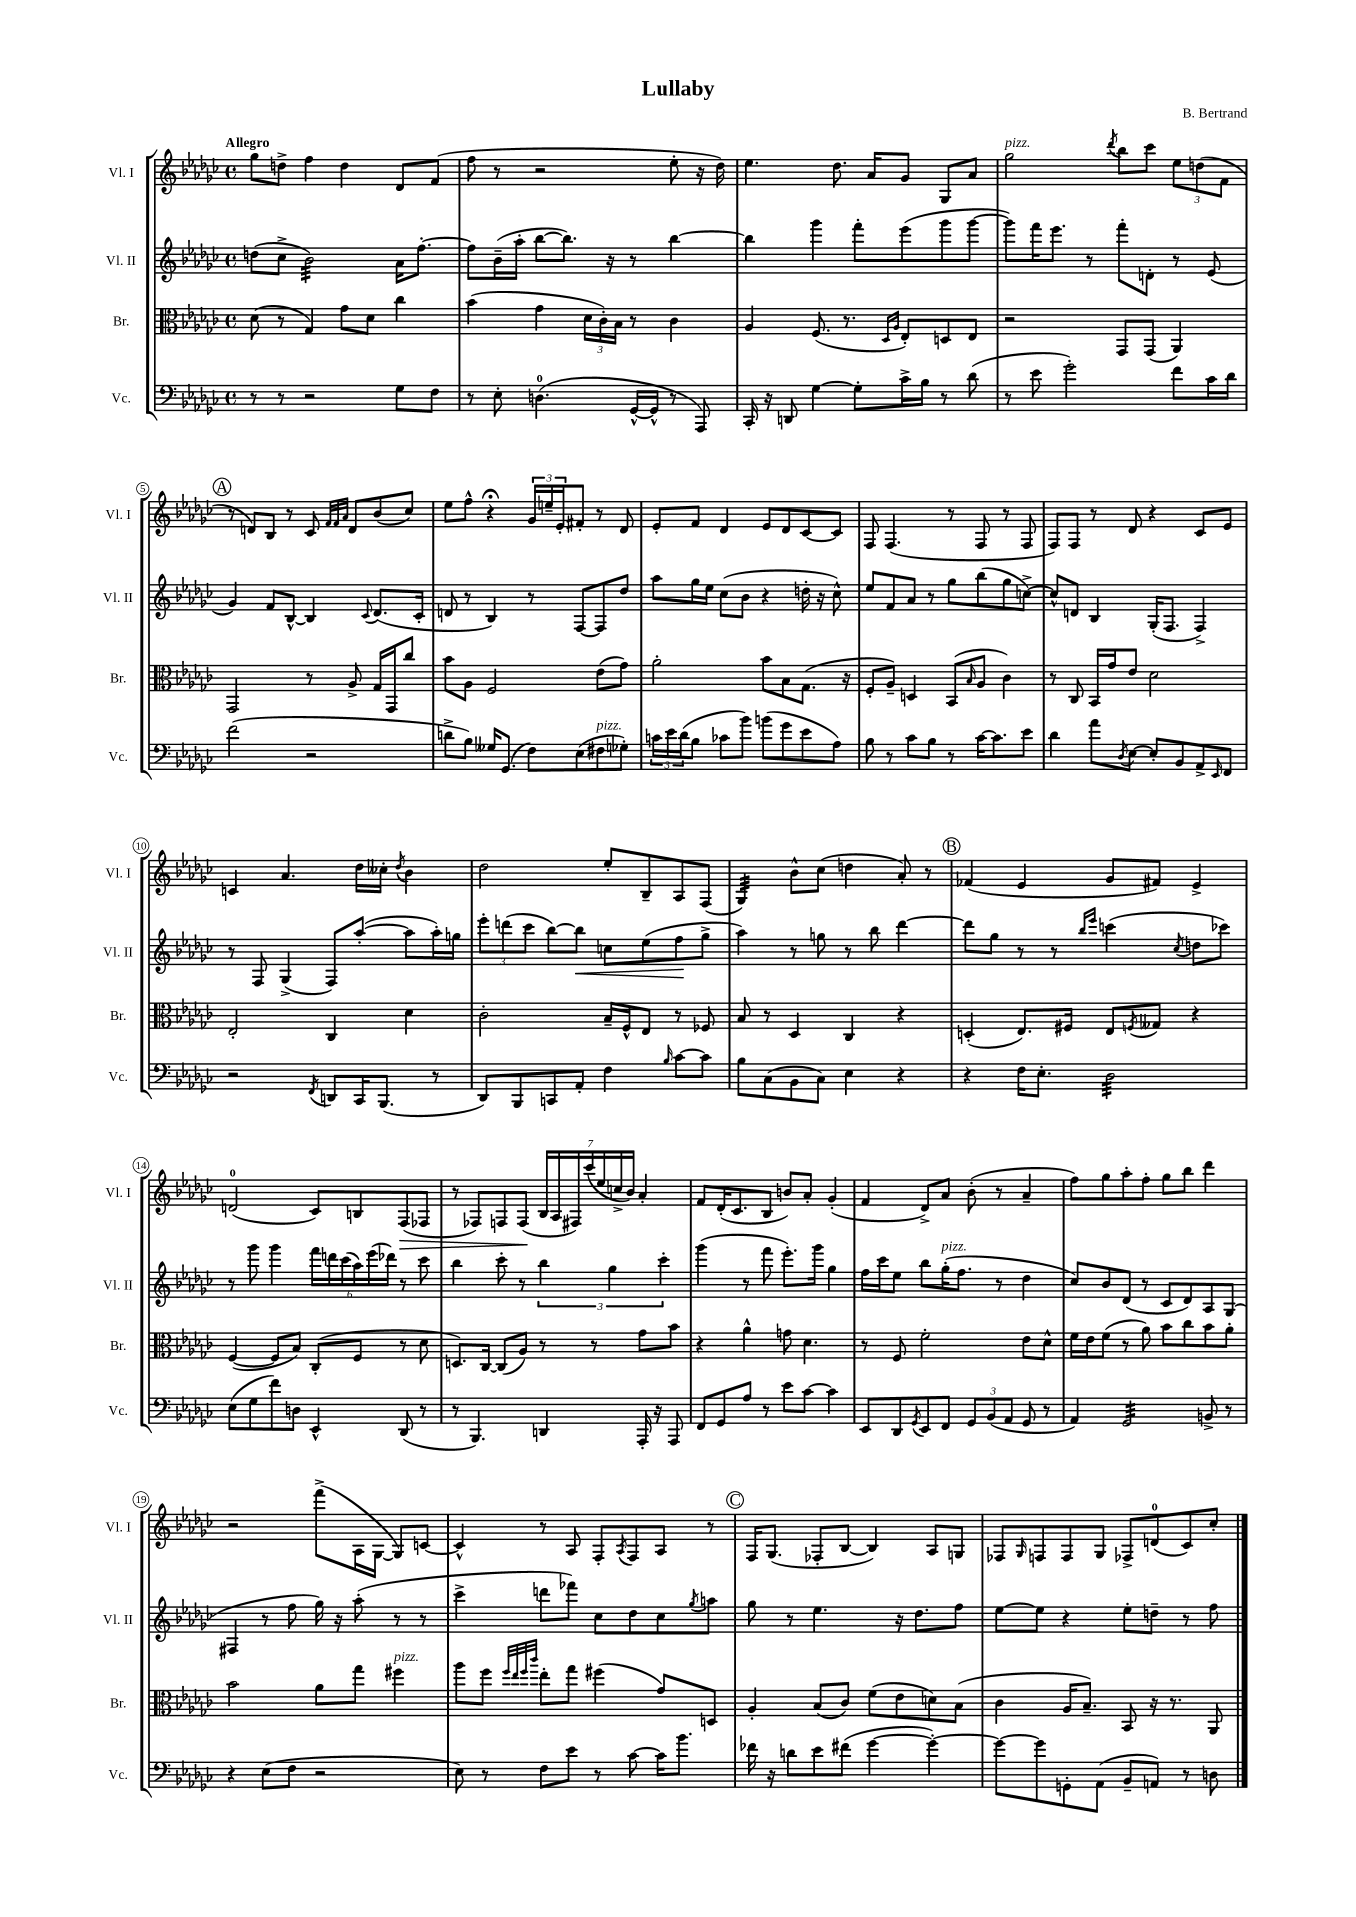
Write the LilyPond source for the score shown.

\header { title = "Lullaby" composer = "B. Bertrand" }
<<
\new StaffGroup <<
\new Staff = "s0" \with { instrumentName = "Vl. I" shortInstrumentName = "Vl. I" } {
    \clef treble \key ges \major \defaultTimeSignature \time 4/4 \tempo "Allegro"
    ges''8 d''8-> f''4 d''4 des'8 f'8( |
    f''8 r8 r2 ees''8-. r16 des''16) |
    ees''4. des''8. aes'16 ges'8 ges8 aes'8 |
    ges''2^\markup { \italic "pizz." } \acciaccatura { des'''8 } bes''8 ces'''8 \tuplet 3/2 { ees''8 d''8( f'8 } |
    \mark \markup { \circle "A" } r8 d'8) bes8 r8 ces'8 \grace { f'32 f'32 aes'32 } d'8 bes'8( ces''8) |
    ees''8 f''8-^ r4\fermata \tuplet 3/2 { ges'16 e''16-- ees'16-. } fis'8-. r8 des'8 |
    ees'8-. f'8 des'4 ees'8 des'8 ces'8~ ces'8 |
    f8 f4.( r8 f8 r8 f8 |
    f8) f8 r8 des'8 r4 ces'8 ees'8 |
    c'4 aes'4. des''16 ceses''16-. \acciaccatura { des''8 } bes'4 |
    des''2 ees''8-. bes8-- aes8 f8( |
    ges4:32) bes'8-^ ces''8( d''4 aes'8-.) r8 |
    \mark \markup { \circle "B" } fes'4( ees'4 ges'8 fis'8) ees'4-> |
    d'2-0( ces'8) b8 f8\>( fes8 |
    r8 fes8) f8 f8\!( \tuplet 7/4 { bes16 aes16 fis16) ces'''16( ees''16 c''16-> bes'16) } aes'4-. |
    f'8 des'16-.( ces'8. bes8 b'8) aes'8-. ges'4-.( |
    f'4 des'8->) aes'8 bes'8-.( r8 aes'4-- |
    f''8) ges''8 aes''8-. f''8-. ges''8 bes''8 des'''4 |
    r2 f'''8->( aes16 ges16~ ges8) c'8~ |
    c'4-^ r8 aes8 f8-. \acciaccatura { aes8 } f8 aes8 r8 |
    \mark \markup { \circle "C" } f16 ges8.( fes8-. bes8~ bes4) aes8 g8 |
    fes8 \grace { ges16 } f8 f8 ges8 fes8-> d'8-0( ces'8) ces''8-. \bar "|." |
}
\new Staff = "s1" \with { instrumentName = "Vl. II" shortInstrumentName = "Vl. II" } {
    \clef treble \key ges \major \defaultTimeSignature \time 4/4
    d''8( ces''8-> bes'2:32) aes'16 f''8.~-. |
    f''8 bes'16--( aes''16-. bes''8~ bes''8.) r16 r8 bes''4~ |
    bes''4 ges'''4 f'''8-. ees'''8( ges'''8 ges'''8~ |
    ges'''8) f'''16 ees'''8. r8 f'''8-. d'8-. r8 ees'8( |
    \mark \markup { \circle "A" } ges'4) f'8 bes8~-^ bes4 \appoggiatura { ces'8 } des'8.( ces'16-. |
    d'8 r8 bes4) r8 f8~ f8 des''8 |
    aes''8 ges''16 ees''16 ces''8( bes'8 r4 d''16-. r16 ces''8-^) |
    ees''8 f'8 aes'8 r8 ges''8 bes''8( ges''8 c''8~->) |
    c''8-^ d'8 bes4 ges16-.( f8. f4->) |
    r8 f8 ges4->( f8) aes''8~-.( aes''8 aes''16-.) g''16 |
    \tuplet 3/2 { ees'''8-. d'''8( ces'''8 } bes''8~) bes''8\< c''8 ees''8( f''8\! ges''8-> |
    aes''4) r8 g''8 r8 bes''8 des'''4~ |
    \mark \markup { \circle "B" } des'''8 ges''8 r8 r8 \grace { bes''16 ees'''16 } c'''4( \acciaccatura { ces''8 } d''8 ces'''8) |
    r8 ges'''8 ges'''4 \tuplet 6/4 { f'''16 d'''16 ces'''16( aes''16) ees'''16( des'''16) } r8 ces'''8 |
    bes''4 ces'''8-. r8 \tuplet 3/2 { bes''4 ges''4 ces'''4-. } |
    ges'''4( r8 f'''8 ees'''8.-.) ges'''16 ges''4 |
    f''16 ces'''16 ees''8 bes''8 ges''16-.^\markup { \italic "pizz." }( f''8. r8 des''4 |
    ces''8) bes'8 des'8( r8 ces'8 des'8) aes8 ges8( |
    fis4 r8 f''8 ges''16) r16 aes''8-.( r8 r8 |
    ces'''4-> d'''8 fes'''8) ces''8 des''8 ces''8 \acciaccatura { ges''8 } a''8 |
    \mark \markup { \circle "C" } ges''8 r8 ees''4. r16 des''8. f''8 |
    ees''8~ ees''8 r4 ees''8-. d''8-- r8 f''8 \bar "|." |
}
\new Staff = "s2" \with { instrumentName = "Br." shortInstrumentName = "Br." } {
    \clef alto \key ges \major \defaultTimeSignature \time 4/4
    des'8( r8 ges4) ges'8 des'8 ces''4 |
    bes'4( ges'4 \tuplet 3/2 { des'16 ces'16-.) bes16 } r8 ces'4 |
    aes4 f8.( r8. \grace { des16 aes16 } ees8-.) d8 ees8 |
    r2 ges,8 ges,8( aes,4) |
    \mark \markup { \circle "A" } ges,2 r8 aes8-> ges16 ges,16 ces''8 |
    bes'8 aes8 f2 ees'8( ges'8) |
    aes'2-. bes'8 bes8 ges8.( r16 |
    f8-. aes8--) d4 bes,8( \grace { bes16 } aes8 ces'4) |
    r8 ces8 bes,16 ges'16 ees'8 des'2 |
    ees2-. ces4 des'4 |
    ces'2-. bes16-- f16-^ ees8 r8 fes8 |
    bes8 r8 des4 ces4 r4 |
    \mark \markup { \circle "B" } d4-.( ees8.) fis16 ees8 \acciaccatura { f8 } geses8 r4 |
    f4~( f8 bes8) ces8-.( f8 r8 des'8 |
    d8.) ces16~ ces8( aes8) r8 r8 ges'8 bes'8 |
    r4 aes'4-^ g'8 des'4. |
    r8 f8 f'2-. ees'8 des'8-^ |
    f'16 ees'16 f'8( r8 aes'8) bes'8 ces''8 bes'8 aes'8-. |
    bes'2 aes'8 ges''8 fis''4^\markup { \italic "pizz." } |
    aes''8 f''8 \grace { f''32 ees''32 f''32 ces'''32 } ees''8-. ges''8 fis''4( ges'8) d8 |
    \mark \markup { \circle "C" } aes4-. bes8( ces'8) f'8( ees'8 d'8) bes8( |
    ces'4 aes16 bes8.--) bes,8 r16 r8. aes,8 \bar "|." |
}
\new Staff = "s3" \with { instrumentName = "Vc." shortInstrumentName = "Vc." } {
    \clef bass \key ges \major \defaultTimeSignature \time 4/4
    r8 r8 r2 ges8 f8 |
    r8 ees8-. d4.-0( ges,16~-^ ges,16-^ r8 aes,,8) |
    ces,16-. r16 d,8 ges4~ ges8-. ces'16-> bes16 r8 des'8( |
    r8 ees'8 ges'2-.) f'8 ces'16 des'16 |
    \mark \markup { \circle "A" } f'2( r2 |
    d'8-> bes8) geses16 ges,8.( f8) ees8( fis8^\markup { \italic "pizz." } ges8-.) |
    \tuplet 3/2 { c'16 ees'16 des'16( } bes8 ces'8 bes'8) b'8( ges'8 ees'8 aes8) |
    bes8 r8 ces'8 bes8 r8 ces'16~ ces'8. ees'8 |
    des'4 aes'8 \acciaccatura { des8 } ees8~ ees8-. bes,8 aes,8-> \grace { ees,16 } f,8 |
    r2 \acciaccatura { f,8 } d,8 ces,16 bes,,8.( r8 |
    des,8) bes,,8 c,8 aes,8-. f4 \grace { bes16 } ces'8~ ces'8 |
    bes8 ces8( bes,8 ces8) ees4 r4 |
    \mark \markup { \circle "B" } r4 f16 ees8.-. des2:32 |
    ees8( ges8 f'8) d8 ees,4-^ des,8( r8 |
    r8 bes,,4.) d,4 aes,,16-. r16 aes,,8 |
    f,8 ges,8 aes8 r8 ees'8 ces'8~ ces'4 |
    ees,8 des,8 \acciaccatura { ges,8 } ees,8 f,8 \tuplet 3/2 { ges,8 bes,8( aes,8 } ges,8 r8 |
    aes,4) ges,2:32 b,8-> r8 |
    r4 ees8( f8 r2 |
    ees8) r8 f8 ees'8 r8 ces'8~ ces'16 bes'8. |
    \mark \markup { \circle "C" } fes'16 r16 d'8 ees'8 fis'8( ges'4~ ges'4~-.) |
    ges'8~ ges'8 g,8-. aes,8( bes,8-- a,8) r8 d8 \bar "|." |
}
>>
>>
\layout { \context { \Score \override BarNumber.stencil = #(make-stencil-circler 0.1 0.3 ly:text-interface::print) } }
